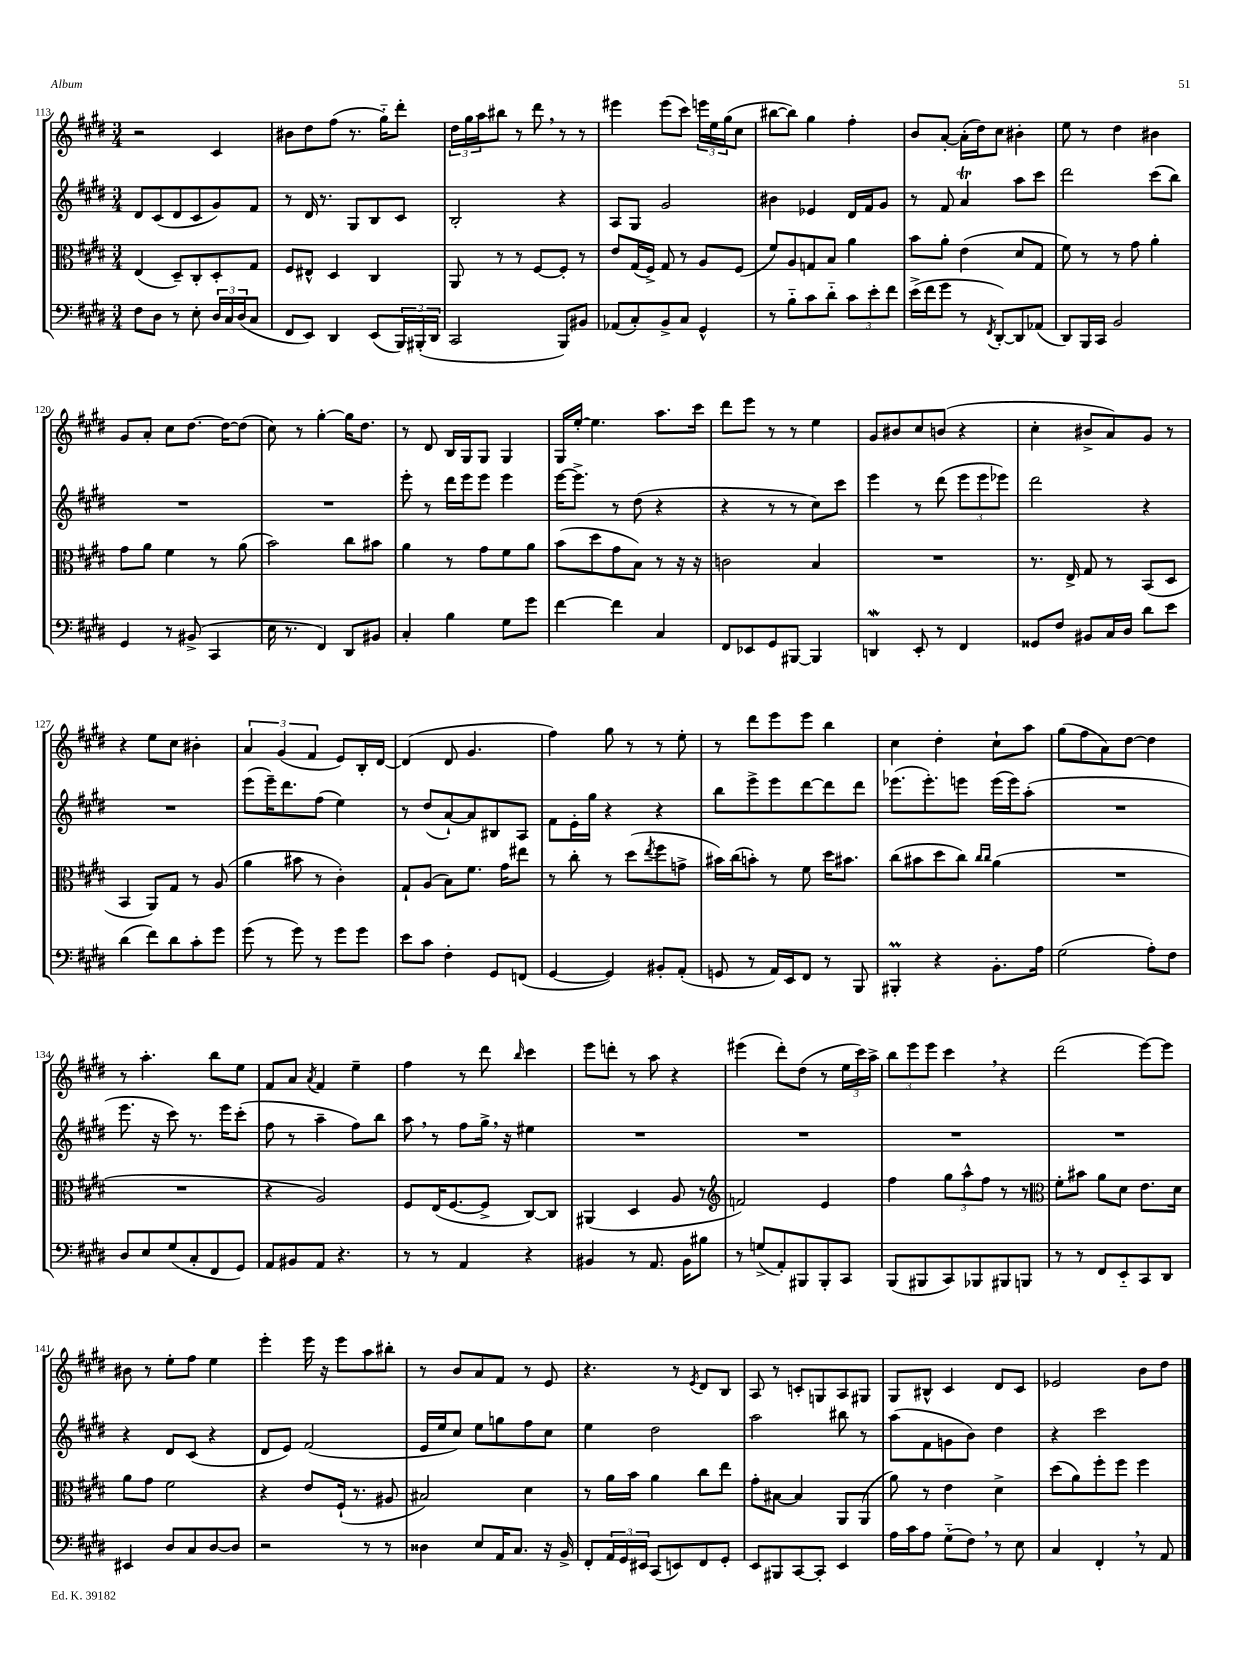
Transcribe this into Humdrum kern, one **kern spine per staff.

**kern	**kern	**kern	**kern
*staff4	*staff3	*staff2	*staff1
*clefF4	*clefC3	*clefG2	*clefG2
*k[f#c#g#d#]	*k[f#c#g#d#]	*k[f#c#g#d#]	*k[f#c#g#d#]
*M3/4	*M3/4	*M3/4	*M3/4
8F#\L	(4E/	8d#/L	2r
8D#\J	.	(8c#/	.
8r	8D#~/L)	8d#/	.
8E'\	8C#'/	8c#/	.
24D#/LL	8D#'/	8g#/)	4c#/
24C#/	.	.	.
(24D#/J	.	.	.
8C#/J	8G#/J	8f#/J	.
=	=	=	=
8FF#/L	8F#/L	8r	8b#\L
8EE/J)	8E#^^/J	16d#/	8dd#\
.	.	8.r	.
4DD#/	4D#/	.	(8ff#\J
.	.	8G#/L	8.r
(8EE/L	4C#/	8B/	.
.	.	.	16gg#'~\LK)
24BBB/L)	.	8c#/J	8ddd#'\J
(24BBB#'/	.	.	.
24DD#/JJ	.	.	.
=	=	=	=
2CC#/	8AA/	2B'/	24dd#\LL
.	.	.	24gg#\
.	.	.	24aa\J
.	8r	.	8bb#\J
.	8r	.	8r
.	[8F#/L	.	8ddd#\
8BBB/L)	8F#'/]J	4r	8r
8BB#/J	8r	.	8r
=	=	=	=
(8AA-/L	8e/L	8A/L	4eee#\
8C#'/)	(16G#/L	8G#/J	.
.	16F#^/JJ)	.	.
8BB^/	8G#/	2g#/	(8eee#\L
8C#/J	8r	.	8ccc#\J)
4GG#^^/	8A/L	.	24eee\LL
.	.	.	24ee\
.	.	.	(24gg#\J
.	(8F#/J	.	8cc#\J
=	=	=	=
8r	8f#/L)	4b#\	[8bb#\L
8B'~\L	8A/	.	8bb#\]J)
8c#\	8G/	4e-/	4gg#\
8d#'~\J	8B/J	.	.
12c#\L	4a\	16d#/LL	4ff#'\
.	.	16f#/J	.
12e'\	.	.	.
.	.	8g#/J	.
12f#\J	.	.	.
=	=	=	=
(16e^\LL	8b\L	8r	8b/L
16f#\J	.	.	.
8g#\J	8a'\J	8f#/	[8a'/J
8r	(4e\	4a/	(16a'\]LL
.	.	.	16dd#\J)
8qFF#/	.	.	.
[8DD#'/L)	.	.	8cc#\J
8DD#/]	8d#/L	8aa\L	4b#'\
(8AA-/J	8G#/J	8ccc#\J	.
=	=	=	=
8DD#/L)	8f#\)	2ddd#\	8ee\
16BBB/L	8r	.	8r
16CC#/JJ	.	.	.
2BB/	8r	.	4dd#\
.	8g#\	.	.
.	4a'\	(8ccc#\L	4b#\
.	.	8bb\J)	.
=	=	=	=
4GG#/	8g#\L	2.r	8g#/L
.	8a\J	.	8a'/J
8r	4f#\	.	8cc#\L
(8BB#^/	.	.	[8.dd#\J
4CC#/	8r	.	.
.	.	.	16dd#\_LK
.	(8a\	.	(8dd#\]J
=	=	=	=
16E\	2b\)	2.r	8cc#\)
8.r	.	.	.
.	.	.	8r
4FF#/)	.	.	[4gg#'\
8DD#/L	8cc#\L	.	16gg#\]LK
.	.	.	8.dd#\J
8BB#/J	8b#\J	.	.
=	=	=	=
4C#'/	4a\	8eee'\	8r
.	.	8r	8d#/
4B\	8r	16ddd#\LL	16B/LL
.	.	16eee\J	16G#/J
.	8g#\L	8eee\J	8G#/J
8G#\L	8f#\	4eee\	4G#/
8g#\J	8a\J	.	.
=	=	=	=
[4f#\	(8b\L	[16eee\LK	16G#/LL
.	.	8.eee^\]J	[16ee'/JJ
.	8dd#\	.	4.ee\]
4f#\]	8g#\	8r	.
.	8B\J)	(8dd#\	.
4C#/	8r	4r	8.aa\L
.	16r	.	.
.	16r	.	16ccc#\Jk
=	=	=	=
8FF#/L	2c\	4r	8ddd#\L
8EE-/	.	.	8eee\J
8GG#/	.	8r	8r
[8BBB#/J	.	8r	8r
4BBB#/]	4B/	8cc#\L)	4ee\
.	.	8ccc#\J	.
=	=	=	=
4DD/	2.r	4eee\	8g#/L
.	.	.	8b#/
8EE'/	.	8r	8cc#/
8r	.	(8ddd#\	(8b/J
4FF#/	.	12eee\L	4r
.	.	12eee\	.
.	.	12eee-\J)	.
=	=	=	=
8GG##/L	8.r	2ddd#\	4cc#'\
8F#/J	.	.	.
.	16E^/	.	.
8BB#/L	8G#/	.	8b#^/L
16C#/L	8r	.	8a/)
16D#/JJ	.	.	.
8d#\L	(8BB/L	4r	8g#/J
8e\J	8D#/J	.	8r
=	=	=	=
(4d#\	4BB/	2.r	4r
8f#\L)	8AA/L)	.	8ee\L
8d#\	8G#/J	.	8cc#\J
8c#'\	8r	.	4b#'\
8g#\J	(8A/	.	.
=	=	=	=
(8g#\	4a\	(8eee\L	6a/
8r	.	16eee~\K)	.
.	.	.	(6g#/
.	.	8.ddd#\	.
8g#\)	8b#\	.	.
.	.	.	6f#/
8r	8r	(8ff#\J	.
8g#\L	4c#'\)	4ee\)	8e/L)
8g#\J	.	.	16B'/L
.	.	.	[16d#/JJ
=	=	=	=
8e\L	8G#`/L	8r	(4d#/]
8c#\J	(8A/J	(8dd#/L	.
4F#'\	8B\L)	[8a`/)	8d#/
.	8.f#\J	8a/]	4.g#/
8GG#/L	.	8B#/	.
.	16g#\LK	.	.
(8FF/J	8ee#\J	8A/J	.
=	=	=	=
[4GG#/	8r	8f#\L	4ff#\)
.	8cc#'\	16e'\L	.
.	.	16gg#\JJ	.
4GG#/])	8r	4r	8gg#\
.	(8dd#\L	.	8r
.	8qee/	.	.
8BB#'/L	8ff#\	4r	8r
(8AA'/J	8g^\J	.	8ee'\
=	=	=	=
8GG/	16b#\LL)	8bb\L	8r
.	(16cc#\J	.	.
8r	8b'\J)	8eee^\	8ddd#\L
16AA/LL)	8r	8eee\	8eee\
16EE/J	.	.	.
8FF#/J	8f#\	[8ddd#\	8eee\J
8r	16dd#\LK	8ddd#\]	4bb\
.	8.b#\J	.	.
8BBB/	.	8ddd#\J	.
=	=	=	=
4BBB#'/	(8cc#\L	(8.eee-\L	4cc#\
.	8b#\	.	.
.	.	8.eee-'\)	.
4r	8dd#\	.	4dd#'\
.	8cc#\J)	8eee\J	.
.	16qqcc#/LL	.	.
.	16qqcc#/JJ	.	.
8.BB'\L	(4a\	(16eee\LL	8cc#`\L
.	.	16eee\J)	.
.	.	(8aa'\J	8aa\J
16A\Jk	.	.	.
=	=	=	=
(2G#\	2.r	2.r	(8gg#\L
.	.	.	8ff#\
.	.	.	8a\)
.	.	.	[8dd#\J
8A'\L)	.	.	4dd#\]
8F#\J	.	.	.
=	=	=	=
8D#/L	2.r	8.eee\	8r
8E/	.	.	4.aa'\
.	.	16r	.
(8G#/	.	8ccc#\)	.
8C#'/	.	8.r	.
8FF#/	.	.	8bb\L
.	.	16eee\LK	.
8GG#/J)	.	(8ccc#'\J	8ee\J
=	=	=	=
8AA/L	4r	8ff#\	8f#/L
8BB#/	.	8r	8a/J
.	.	.	8qa/
8AA/J	2A/)	4aa~\	4f#/
4.r	.	.	.
.	.	8ff#\L)	4ee~\
.	.	8bb\J	.
=	=	=	=
8r	8F#/L	8aa\	4ff#\
8r	(16E/K	8r	.
.	[8.F#/	.	.
4AA/	.	8ff#\L	8r
.	8F#^/]J	16gg#^\Jk	8ddd#\
.	.	16r	.
.	.	.	16qqbb/
4r	[8C#/L)	4ee#\	4ccc#\
.	8C#/]J	.	.
=	=	=	=
4BB#/	(4AA#/	2.r	8eee\L
.	.	.	8ddd'\J
8r	4D#/	.	8r
8.AA/	.	.	8aa\
.	8A/	.	4r
16BB#\LK	.	.	.
8B#\J	8r	.	.
=	=	=	=
*	*clefG2	*	*
8r	2f/)	2.r	(4eee#\
(8G^/L	.	.	.
8AA'/)	.	.	8ddd#'\L)
8BBB#/	.	.	(8dd#\J
8BBB#'/	4e/	.	8r
8CC#/J	.	.	24ee\LL
.	.	.	24ccc#\)
.	.	.	24aa^\JJ
=	=	=	=
(8BBB/L	4ff#\	2.r	12bb\L
.	.	.	12eee\
8BBB#/	.	.	.
.	.	.	12eee\J
8CC#/)	12gg#\L	.	4ccc#\
.	12aa^^\	.	.
8BBB-/	.	.	.
.	12ff#\J	.	.
8BBB#/	8r	.	4r
8BBB/J	8r	.	.
=	=	=	=
*	*clefC3	*	*
8r	8f#'\L	2.r	(2ddd#\
8r	8b#\J	.	.
8FF#/L	8a\L	.	.
8EE'~/	8d#\J	.	.
8CC#/	8.e\L	.	[8eee\L)
8DD#/J	.	.	8eee\]J
.	16d#\Jk	.	.
=	=	=	=
4EE#/	8a\L	4r	8b#\
.	8g#\J	.	8r
8D#/L	2f#\	8d#/L	8ee'\L
8C#/	.	(8c#/J	8ff#\J
[8D#/	.	4r	4ee\
8D#/]J	.	.	.
=	=	=	=
2r	4r	8d#/L	4eee'\
.	.	8e/J)	.
.	8e/L	(2f#/	16eee\
.	.	.	16r
.	(16F#`/Jk	.	8eee\L
.	8.r	.	.
8r	.	.	8aa\
8r	8A#/	.	8bb#'\J
=	=	=	=
4D##\	2B#/)	16e/LL	8r
.	.	16ee/J	.
.	.	8cc#/J)	8b/L
8E/L	.	8ee\L	8a/
16AA/K	.	8gg\	8f#/J
8.C#/J	.	.	.
.	4d#\	8ff#\	8r
16r	.	8cc#\J	8e/
16BB^/	.	.	.
=	=	=	=
8FF#'/L	8r	4ee\	4.r
24AA/L	16a\LL	.	.
24GG#/	.	.	.
.	16b\JJ	.	.
24EE#/JJ	.	.	.
(8CC#/L	4a\	2dd#\	.
8EE/)	.	.	8r
.	.	.	8qe/
8FF#/	8cc#\L	.	8d#/L
8GG#'/J	8ee\J	.	8B/J
=	=	=	=
8EE/L	8g#'\L	2aa\	8A/
8BBB#/	[8B#\J	.	8r
[8CC#/	4B#/]	.	8c'/L
8CC#'/]J	.	.	8G/
4EE/	8AA/L	8bb#\	8A/
.	(8AA/J	8r	8G#/J
=	=	=	=
16A\LL	8a\)	(8aa\L	8G#/L
16c#\J	.	.	.
8A\J	8r	8f#\	8B#^^/J
(8G#'~\L	4e\	8g\	4c#/
8F#\J)	.	8b\J)	.
8r	4d#^\	4dd#\	8d#/L
8E\	.	.	8c#/J
=	=	=	=
4C#/	(8dd#\L	4r	2e-/
.	8a\)	.	.
4FF#'/	8ff#'\	2ccc#\	.
.	8ff#\J	.	.
8r	4ff#\	.	8b\L
8AA/	.	.	8dd#\J
==	==	==	==
*-	*-	*-	*-
